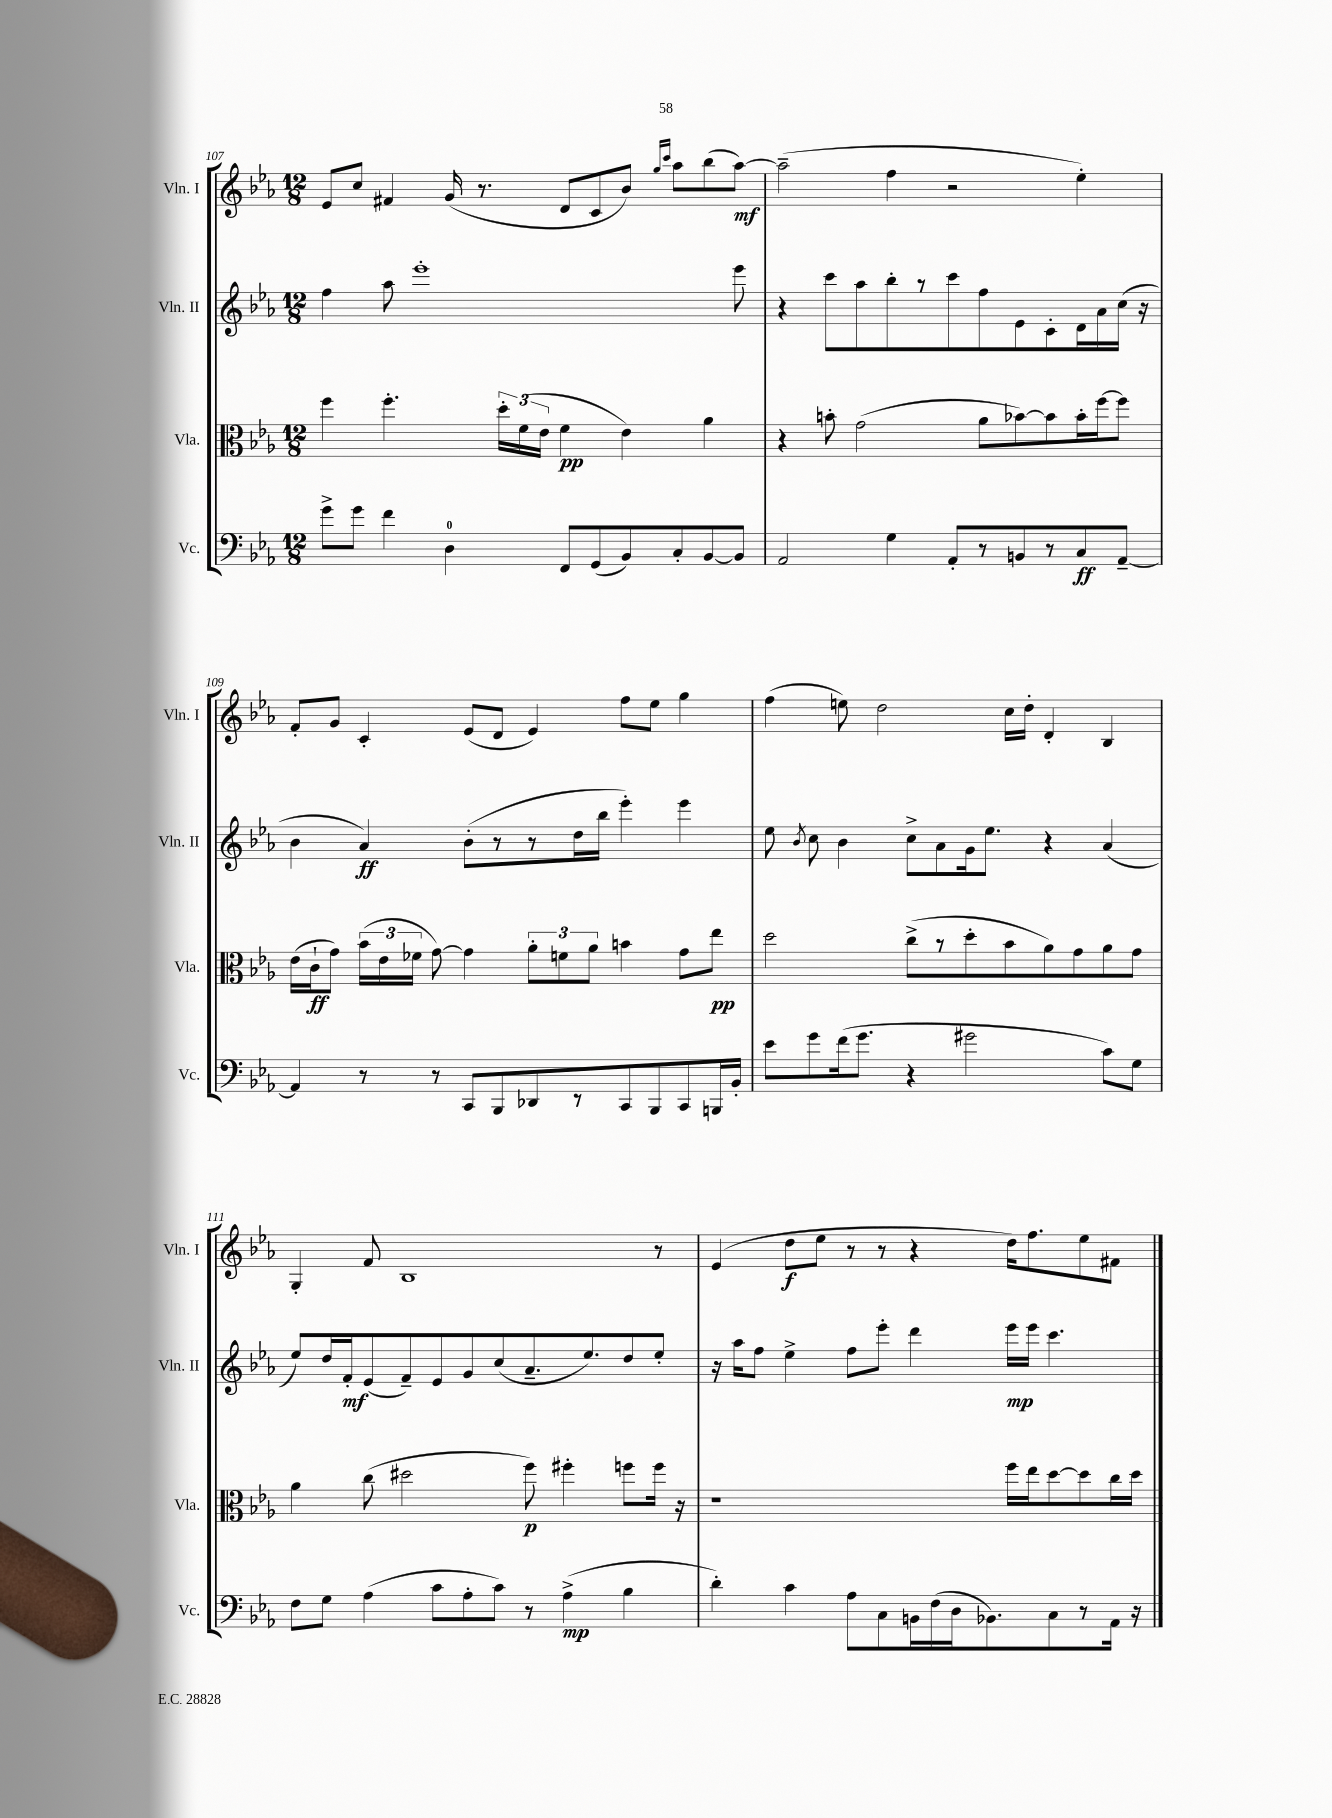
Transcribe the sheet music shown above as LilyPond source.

<<
\new StaffGroup <<
\new Staff = "s0" \with { instrumentName = "Vln. I" shortInstrumentName = "Vln. I" } {
    \clef treble \key ees \major \numericTimeSignature \time 12/8
    \autoBeamOff ees'8[ c''8] fis'4 g'16( r8. d'8[ c'8 bes'8]) \grace { g''16[ c'''16] } aes''8[ bes''8( aes''8]~\mf) |
    aes''2--( f''4 r2 ees''4-.) |
    f'8[-. g'8] c'4-. ees'8[( d'8] ees'4) f''8[ ees''8] g''4 |
    f''4( e''8) d''2 c''16[ d''16]-. d'4-. bes4 |
    g4-. f'8 bes1 r8 |
    ees'4( d''8[\f ees''8] r8 r8 r4 d''16[) f''8. ees''8 fis'8] \bar "|." |
}
\new Staff = "s1" \with { instrumentName = "Vln. II" shortInstrumentName = "Vln. II" } {
    \clef treble \key ees \major \numericTimeSignature \time 12/8
    \autoBeamOff f''4 aes''8 ees'''1-. ees'''8 |
    r4 c'''8[ aes''8 bes''8-. r8 c'''8 f''8 ees'8 c'8-. d'16 aes'16 c''16]( r16 |
    bes'4 aes'4\ff) bes'8[-.( r8 r8 d''16 bes''16] ees'''4-.) ees'''4 |
    ees''8 \acciaccatura { bes'8 } c''8 bes'4 c''8[-> aes'8 g'16 ees''8.] r4 aes'4( |
    ees''8[) d''16 f'16-.\mf ees'8( f'8--) ees'8 g'8 c''8( aes'8.-- ees''8.) d''8 ees''8]-. |
    r16 aes''16[ f''8] ees''4-> f''8[ ees'''8]-. d'''4 ees'''16[\mp ees'''16] c'''4. \bar "|." |
}
\new Staff = "s2" \with { instrumentName = "Vla." shortInstrumentName = "Vla." } {
    \clef alto \key ees \major \numericTimeSignature \time 12/8
    \autoBeamOff f''4 f''4.-. \tuplet 3/2 { d''16[-. f'16( ees'16] } f'4\pp ees'4) aes'4 |
    r4 b'8-. g'2( aes'8[ bes'8~) bes'8 bes'16-. f''16~ f''8] |
    ees'16[( c'16-!\ff g'8]) \tuplet 3/2 { bes'16[( ees'16 fes'16] } g'8~) g'4 \tuplet 3/2 { aes'8[-. f'8 aes'8] } b'4 g'8[ ees''8]\pp |
    d''2 c''8[->( r8 d''8-. bes'8 aes'8) g'8 aes'8 g'8] |
    aes'4 c''8( dis''2 f''8\p) fis''4-. f''8[ f''16] r16 |
    r1 f''16[ ees''16 d''8~ d''8 c''16 d''16] \bar "|." |
}
\new Staff = "s3" \with { instrumentName = "Vc." shortInstrumentName = "Vc." } {
    \clef bass \key ees \major \numericTimeSignature \time 12/8
    \autoBeamOff g'8[-> g'8] f'4 d4-0 f,8[ g,8( bes,8) c8-. bes,8~ bes,8] |
    aes,2 g4 aes,8[-. r8 b,8 r8 c8\ff aes,8]~-- |
    aes,4 r8 r8 c,8[ bes,,8 des,8 r8 c,8 bes,,8 c,8 b,,16 bes,16]-. |
    ees'8[ g'8 f'16( g'8.] r4 gis'2 c'8[) g8] |
    f8[ g8] aes4( c'8[ aes8-. c'8]) r8 aes4->\mp( bes4 |
    d'4-.) c'4 aes8[ c8 b,16 f16( d16 bes,8.) c8 r8 aes,16] r16 \bar "|." |
}
>>
>>
\layout { \context { \Score currentBarNumber = #107 } }
